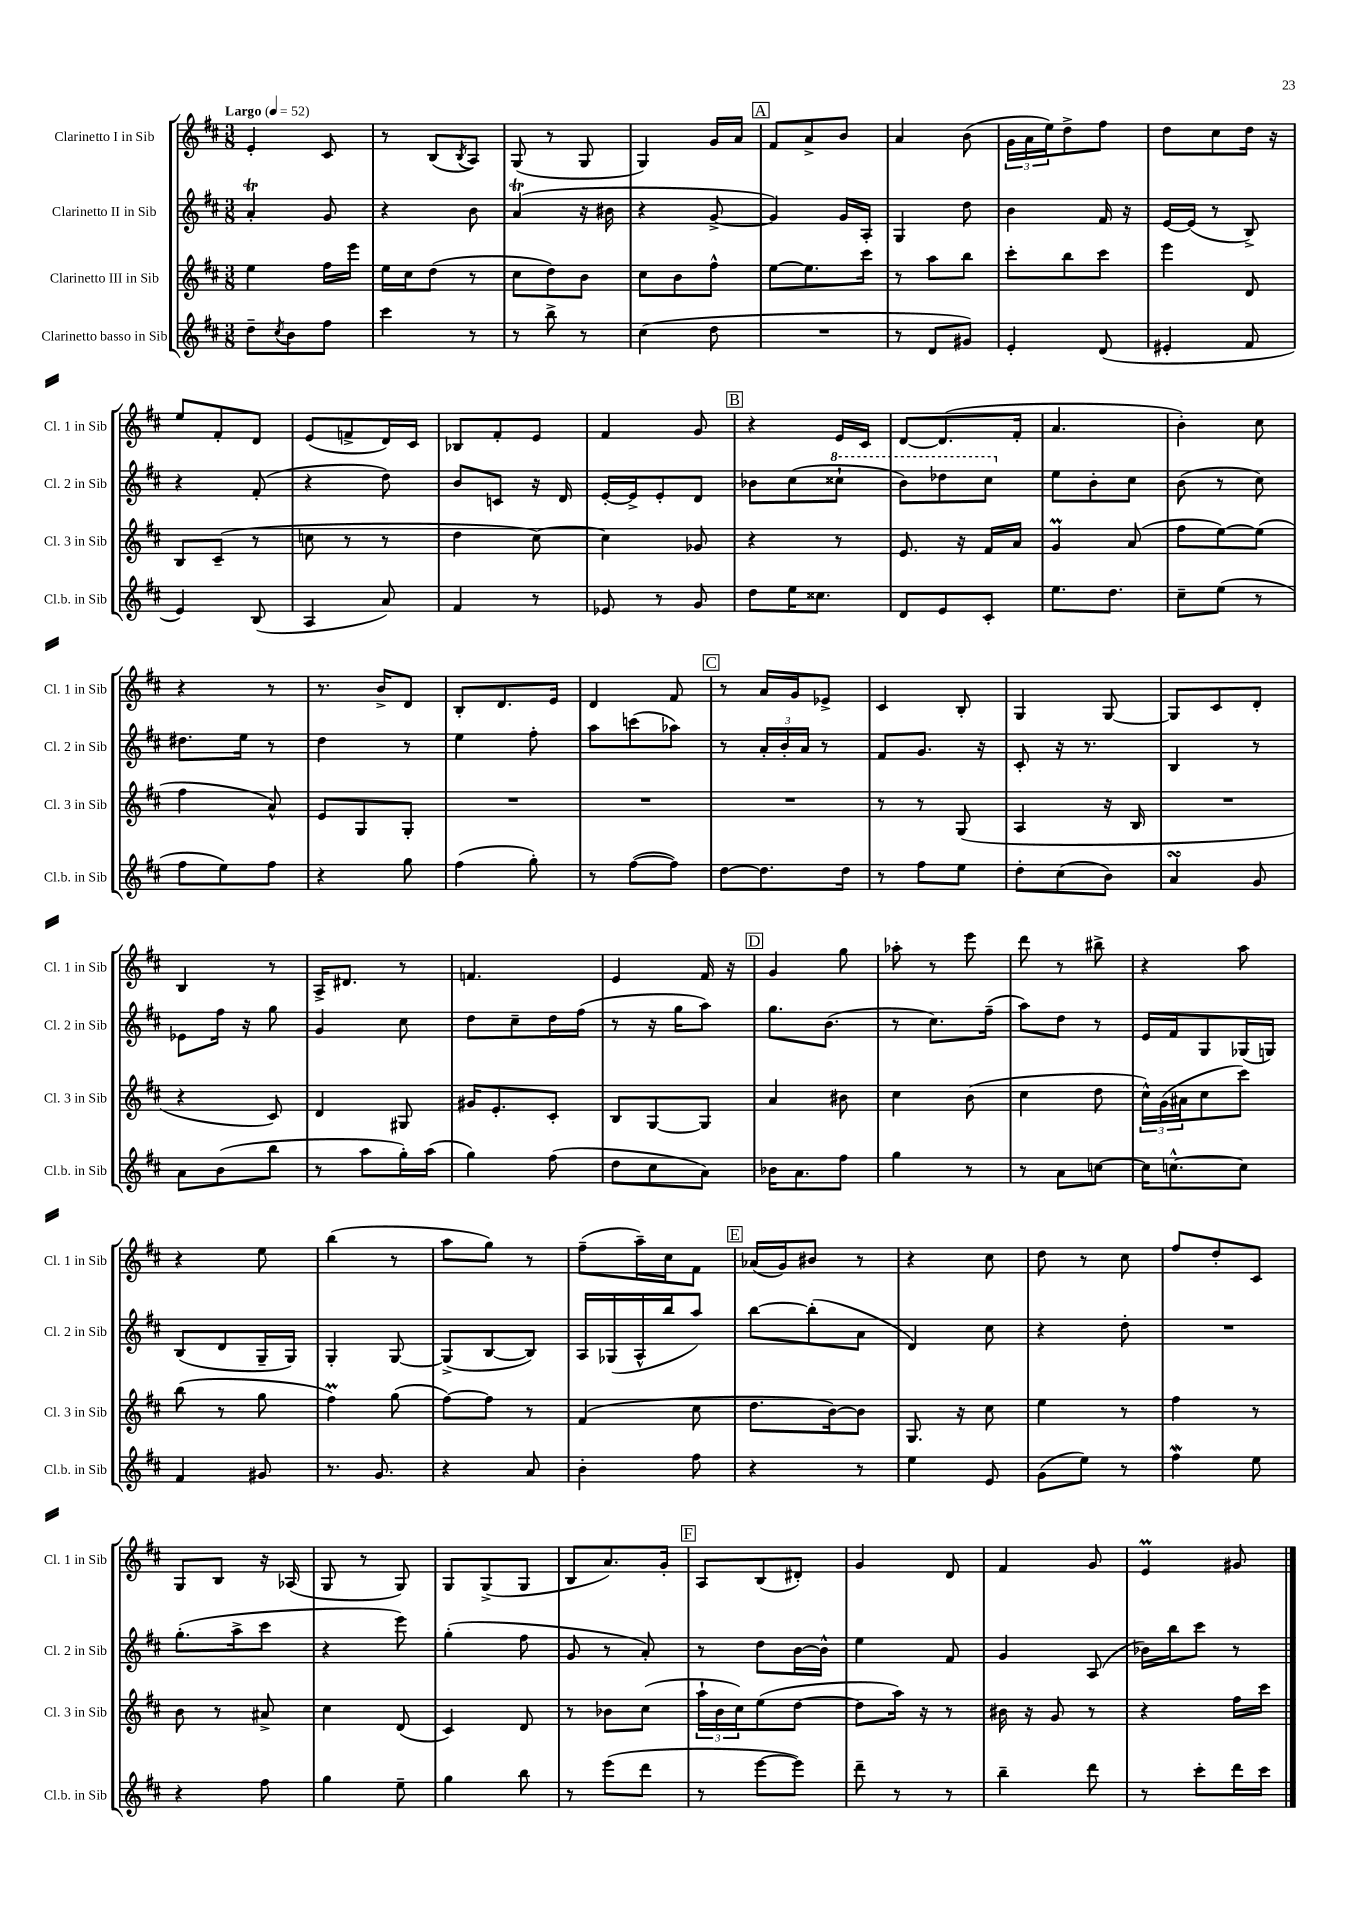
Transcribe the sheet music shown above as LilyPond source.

<<
\new StaffGroup <<
\new Staff = "s0" \with { instrumentName = "Clarinetto I in Sib" shortInstrumentName = "Cl. 1 in Sib" } {
    \clef treble \key d \major \numericTimeSignature \time 3/8 \tempo "Largo" 4 = 52
    e'4-. cis'8 |
    r8 b8( \acciaccatura { b8 } a8) |
    g8( r8 g8 |
    g4) g'16 a'16 |
    \mark \markup { \box "A" } fis'8 a'8-> b'8 |
    a'4 b'8( |
    \tuplet 3/2 { g'16 a'16 e''16) } d''8-> fis''8 |
    d''8 cis''8 d''16 r16 |
    e''8 fis'8-. d'8 |
    e'8( f'8-> d'16) cis'16 |
    bes8 fis'8-. e'8 |
    fis'4 g'8 |
    \mark \markup { \box "B" } r4 e'16 cis'16 |
    d'8~ d'8.( fis'16-. |
    a'4. |
    b'4-.) cis''8 |
    r4 r8 |
    r8. b'16-> d'8 |
    b8-. d'8. e'16 |
    d'4 fis'8 |
    \mark \markup { \box "C" } r8 a'16 g'16 ees'8-> |
    cis'4 b8-. |
    g4 g8~ |
    g8 cis'8 d'8-. |
    b4 r8 |
    a16-> dis'8. r8 |
    f'4. |
    e'4 fis'16 r16 |
    \mark \markup { \box "D" } g'4 g''8 |
    aes''8-. r8 e'''8 |
    d'''8 r8 bis''8-> |
    r4 a''8 |
    r4 e''8 |
    b''4( r8 |
    a''8 g''8) r8 |
    fis''8--( a''16--) cis''16 fis'8 |
    \mark \markup { \box "E" } aes'16( g'16) bis'8 r8 |
    r4 cis''8 |
    d''8 r8 cis''8 |
    fis''8 d''8-. cis'8 |
    g8 b8 r16 aes16( |
    g8 r8 g8) |
    g8 g8->( g8 |
    b8 a'8.) g'16-. |
    \mark \markup { \box "F" } a8 b8( dis'8-.) |
    g'4 d'8 |
    fis'4 g'8 |
    e'4\prall gis'8 \bar "|." |
}
\new Staff = "s1" \with { instrumentName = "Clarinetto II in Sib" shortInstrumentName = "Cl. 2 in Sib" } {
    \clef treble \key d \major \numericTimeSignature \time 3/8
    a'4-.\trill g'8 |
    r4 b'8 |
    a'4\trill( r16 bis'16 |
    r4 g'8~-> |
    \mark \markup { \box "A" } g'4) g'16 a16-. |
    g4 d''8 |
    b'4 fis'16 r16 |
    e'16~ e'16( r8 b8->) |
    r4 fis'8-.( |
    r4 d''8) |
    b'8 c'8 r16 d'16 |
    e'16~-. e'16-> e'8-. d'8 |
    \mark \markup { \box "B" } bes'8 cis''8( \ottava #1 cisis'''8-! |
    b''8) des'''8 cis'''8 \ottava #0 |
    e''8 b'8-. cis''8 |
    b'8( r8 cis''8) |
    dis''8. e''16 r8 |
    d''4 r8 |
    e''4 fis''8-. |
    a''8 c'''8( aes''8) |
    \mark \markup { \box "C" } r8 \tuplet 3/2 { a'16-. b'16-. a'16 } r8 |
    fis'8 g'8. r16 |
    cis'8-. r16 r8. |
    b4 r8 |
    ees'8 fis''16 r16 g''8 |
    g'4 cis''8 |
    d''8 cis''8-- d''16 fis''16( |
    r8 r16 g''16 a''8) |
    \mark \markup { \box "D" } g''8. b'8.( |
    r8 cis''8.) fis''16--( |
    a''8) d''8 r8 |
    e'16 fis'16 g8 ges16( g16) |
    b8( d'8 g16-- g16) |
    g4-. g8~ |
    g8->( b8~ b8) |
    a16 ges16( a16-^ b''16 a''8) |
    \mark \markup { \box "E" } b''8~ b''8-.( a'8 |
    d'4) cis''8 |
    r4 d''8-. |
    R4. |
    g''8.-.( a''16-> cis'''8 |
    r4 e'''8) |
    g''4-.( fis''8 |
    g'8 r8 a'8-.) |
    \mark \markup { \box "F" } r8 d''8 b'16~ b'16-^ |
    e''4 fis'8 |
    g'4 a8( |
    bes'16) b''16 cis'''8 r8 \bar "|." |
}
\new Staff = "s2" \with { instrumentName = "Clarinetto III in Sib" shortInstrumentName = "Cl. 3 in Sib" } {
    \clef treble \key d \major \numericTimeSignature \time 3/8
    e''4 fis''16 e'''16 |
    e''16 cis''16 d''8( r8 |
    cis''8 d''8) b'8 |
    cis''8 b'8 fis''8-^ |
    \mark \markup { \box "A" } e''8~ e''8. cis'''16 |
    r8 a''8 b''8 |
    cis'''8-. b''8 cis'''8 |
    e'''4 d'8 |
    b8 cis'8--( r8 |
    c''8 r8 r8 |
    d''4 cis''8~) |
    cis''4 ges'8 |
    \mark \markup { \box "B" } r4 r8 |
    e'8. r16 fis'16 a'16 |
    g'4\prall a'8( |
    fis''8 e''8~) e''8( |
    fis''4 a'8-^) |
    e'8 g8 g8-. |
    R4. |
    R4. |
    \mark \markup { \box "C" } R4. |
    r8 r8 g8( |
    a4 r16 b16 |
    R4. |
    r4 cis'8) |
    d'4 gis8 |
    gis'16 e'8.-. cis'8-. |
    b8 g8~ g8 |
    \mark \markup { \box "D" } a'4 bis'8 |
    cis''4 b'8( |
    cis''4 d''8 |
    \tuplet 3/2 { cis''16-^) g'16( ais'16 } cis''8 cis'''8) |
    b''8( r8 g''8 |
    fis''4\prall) g''8( |
    fis''8~) fis''8 r8 |
    fis'4( cis''8 |
    \mark \markup { \box "E" } d''8. b'16~) b'8 |
    g8. r16 cis''8 |
    e''4 r8 |
    fis''4 r8 |
    b'8 r8 ais'8-> |
    cis''4 d'8( |
    cis'4) d'8 |
    r8 bes'8 cis''8( |
    \mark \markup { \box "F" } \tuplet 3/2 { a''16-! b'16 cis''16) } e''8( d''8~ |
    d''8 a''16) r16 r8 |
    bis'16 r16 g'8 r8 |
    r4 fis''16 cis'''16 \bar "|." |
}
\new Staff = "s3" \with { instrumentName = "Clarinetto basso in Sib" shortInstrumentName = "Cl.b. in Sib" } {
    \clef treble \key d \major \numericTimeSignature \time 3/8
    d''8-- \acciaccatura { cis''8 } b'8 fis''8 |
    cis'''4 r8 |
    r8 b''8-> r8 |
    cis''4( d''8 |
    \mark \markup { \box "A" } R4. |
    r8 d'8 gis'8) |
    e'4-. d'8( |
    eis'4-. fis'8 |
    e'4) b8( |
    a4 a'8) |
    fis'4 r8 |
    ees'8 r8 g'8 |
    \mark \markup { \box "B" } d''8 e''16 cisis''8. |
    d'8 e'8 cis'8-. |
    e''8. d''8. |
    cis''8-- e''8( r8 |
    fis''8 e''8) fis''8 |
    r4 g''8 |
    fis''4( g''8-.) |
    r8 fis''8~( fis''8) |
    \mark \markup { \box "C" } d''8~ d''8. d''16 |
    r8 fis''8 e''8 |
    d''8-. cis''8( b'8) |
    a'4\turn g'8 |
    a'8 b'8( b''8 |
    r8 a''8 g''16-.) a''16( |
    g''4) fis''8( |
    d''8 cis''8 a'8) |
    \mark \markup { \box "D" } bes'16 a'8. fis''8 |
    g''4 r8 |
    r8 a'8 c''8~ |
    c''16 c''8.~-^ c''8 |
    fis'4 gis'8 |
    r8. g'8. |
    r4 a'8 |
    b'4-. fis''8 |
    \mark \markup { \box "E" } r4 r8 |
    e''4 e'8 |
    g'8( e''8) r8 |
    fis''4\mordent e''8 |
    r4 fis''8 |
    g''4 e''8-- |
    g''4 b''8 |
    r8 e'''8( d'''8 |
    \mark \markup { \box "F" } r8 e'''8~ e'''8) |
    d'''8-- r8 r8 |
    b''4-- d'''8 |
    r8 cis'''8-. d'''16 cis'''16 \bar "|." |
}
>>
>>
\layout { \context { \Score \remove "Bar_number_engraver" } }
